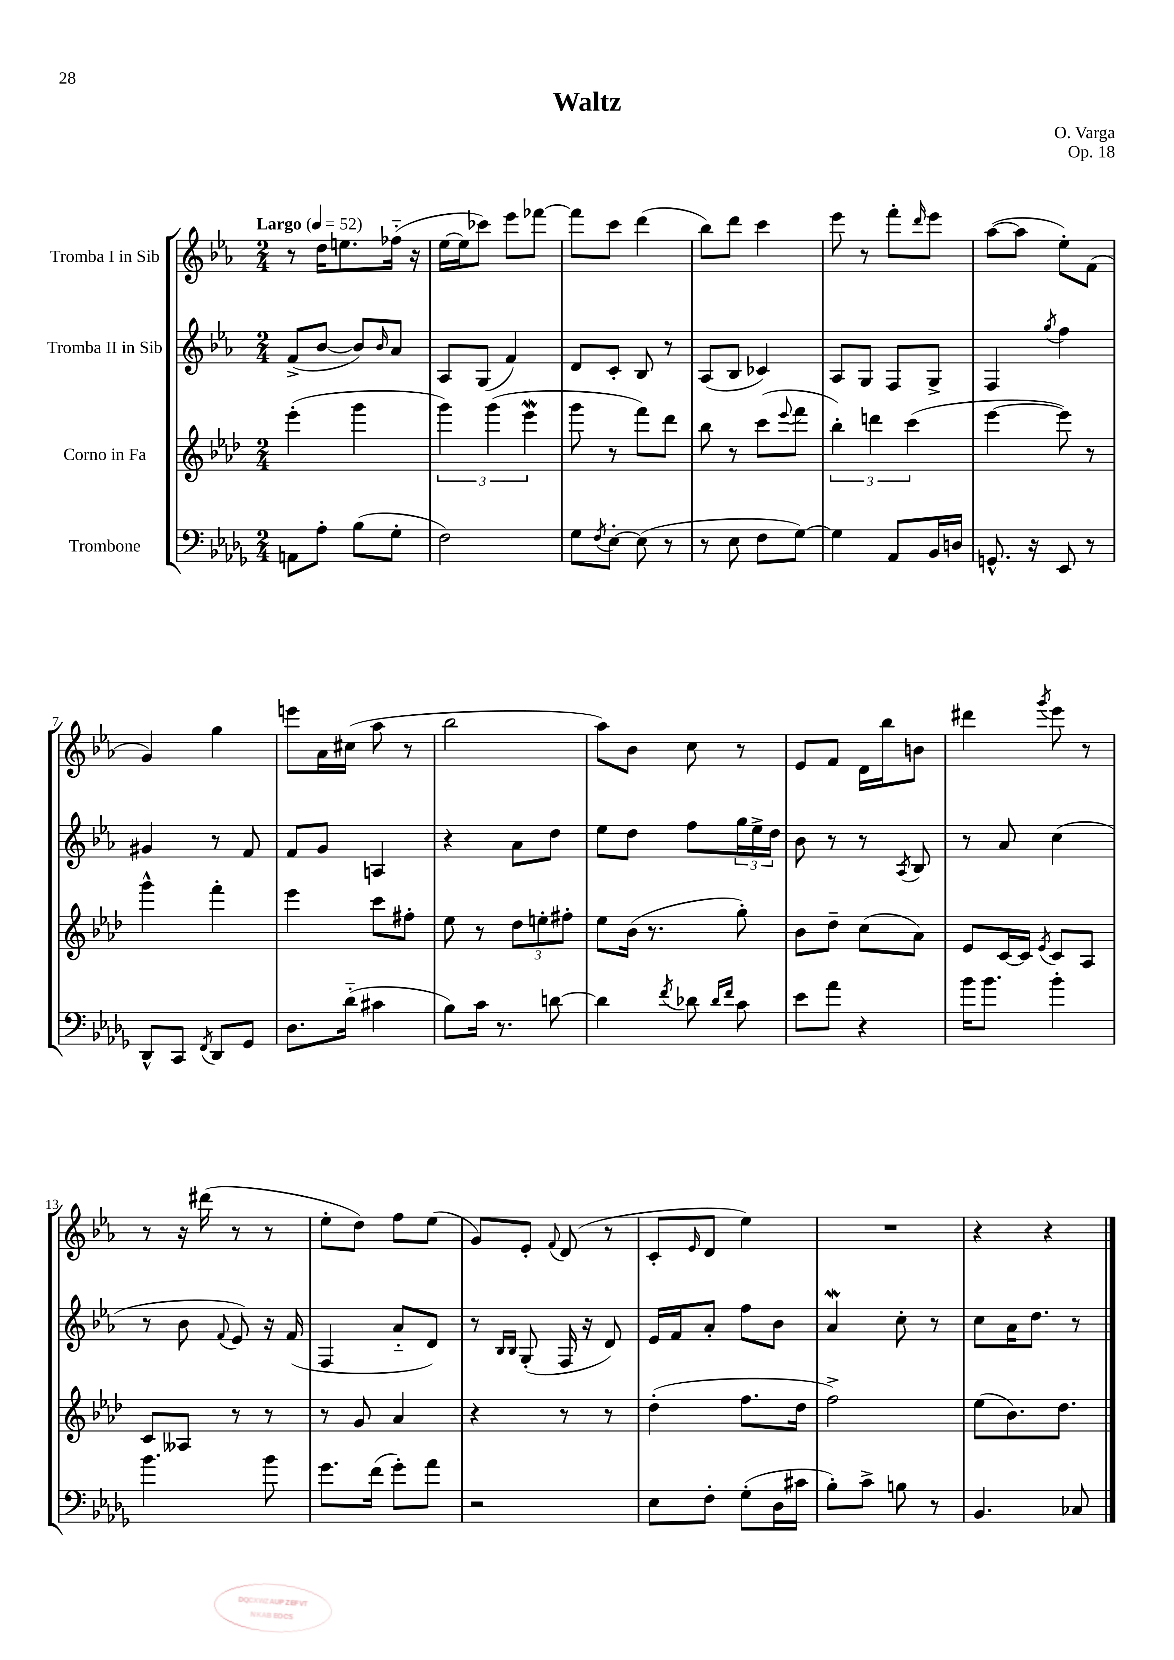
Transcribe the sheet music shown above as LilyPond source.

\header { title = "Waltz" composer = "O. Varga" opus = "Op. 18" }
<<
\new StaffGroup <<
\new Staff = "s0" \with { instrumentName = "Tromba I in Sib" } {
    \clef treble \key ees \major \numericTimeSignature \time 2/4 \tempo "Largo" 4 = 52
    r8 d''16 e''8. fes''16-_( r16 |
    ees''16~ ees''16 ces'''8) ees'''8 fes'''8~ |
    fes'''8 c'''8 d'''4( |
    bes''8) d'''8 c'''4 |
    ees'''8 r8 f'''8-. \grace { d'''16 } ees'''8 |
    aes''8~( aes''8 ees''8-.) f'8( |
    g'4) g''4 |
    e'''8 aes'16 cis''16( aes''8 r8 |
    bes''2 |
    aes''8) bes'8 c''8 r8 |
    ees'8 f'8 d'16 bes''16 b'8 |
    dis'''4 \acciaccatura { g'''8 } ees'''8 r8 |
    r8 r16 dis'''16( r8 r8 |
    ees''8-. d''8) f''8 ees''8( |
    g'8) ees'8-. \appoggiatura { f'8 } d'8( r8 |
    c'8-. \grace { ees'16 } d'8 ees''4) |
    R2 |
    r4 r4 \bar "|." |
}
\new Staff = "s1" \with { instrumentName = "Tromba II in Sib" } {
    \clef treble \key ees \major \numericTimeSignature \time 2/4
    f'8->( bes'8~ bes'8) \grace { bes'16 } aes'8 |
    aes8 g8( f'4) |
    d'8 c'8-. bes8 r8 |
    aes8( bes8 ces'4) |
    aes8 g8 f8 g8-> |
    f4 \acciaccatura { g''8 } f''4 |
    gis'4 r8 f'8 |
    f'8 g'8 a4 |
    r4 aes'8 d''8 |
    ees''8 d''8 f''8 \tuplet 3/2 { g''16 ees''16-> d''16 } |
    bes'8 r8 r8 \acciaccatura { aes8 } bes8 |
    r8 aes'8 c''4( |
    r8 bes'8 \appoggiatura { f'8 } ees'8) r16 f'16( |
    f4 aes'8-_ d'8) |
    r8 \grace { bes16 bes16 } g8-.( f16 r16 d'8) |
    ees'16 f'16 aes'8-. f''8 bes'8 |
    aes'4\mordent c''8-. r8 |
    c''8 aes'16 d''8. r8 \bar "|." |
}
\new Staff = "s2" \with { instrumentName = "Corno in Fa" } {
    \clef treble \key aes \major \numericTimeSignature \time 2/4
    ees'''4-.( g'''4 |
    \tuplet 3/2 { g'''4) g'''4( ees'''4\mordent } |
    g'''8 r8 f'''8) des'''8 |
    bes''8 r8 c'''8( \appoggiatura { ees'''8 } f'''8 |
    \tuplet 3/2 { bes''4-.) d'''4 c'''4( } |
    ees'''4~ ees'''8) r8 |
    g'''4-^ f'''4-. |
    ees'''4 c'''8 fis''8-. |
    ees''8 r8 \tuplet 3/2 { des''8 e''8-. fis''8-. } |
    ees''8 bes'16( r8. g''8-.) |
    bes'8 des''8-- c''8( aes'8) |
    ees'8 c'16~ c'16 \acciaccatura { ees'8 } c'8 aes8 |
    c'8 aeses8 r8 r8 |
    r8 g'8 aes'4 |
    r4 r8 r8 |
    des''4-.( f''8. des''16 |
    f''2->) |
    ees''8( bes'8.) des''8. \bar "|." |
}
\new Staff = "s3" \with { instrumentName = "Trombone" } {
    \clef bass \key des \major \numericTimeSignature \time 2/4
    a,8 aes8-. bes8( ges8-. |
    f2) |
    ges8 \acciaccatura { f8 } ees8~-. ees8( r8 |
    r8 ees8 f8 ges8~) |
    ges4 aes,8 bes,16 d16 |
    g,8.-^ r16 ees,8 r8 |
    des,8-^ c,8 \acciaccatura { f,8 } des,8 ges,8 |
    des8. des'16-_( cis'4 |
    bes8) c'16 r8. d'8~ |
    d'4 \acciaccatura { f'8 } des'8 \grace { des'16 f'16 } c'8 |
    ees'8 aes'8 r4 |
    bes'16 bes'8. bes'4-. |
    bes'4. bes'8 |
    ges'8. f'16( ges'8-.) aes'8 |
    r2 |
    ees8 f8-. ges8-.( des16 cis'16 |
    bes8-.) c'8-> b8 r8 |
    bes,4. ces8 \bar "|." |
}
>>
>>
